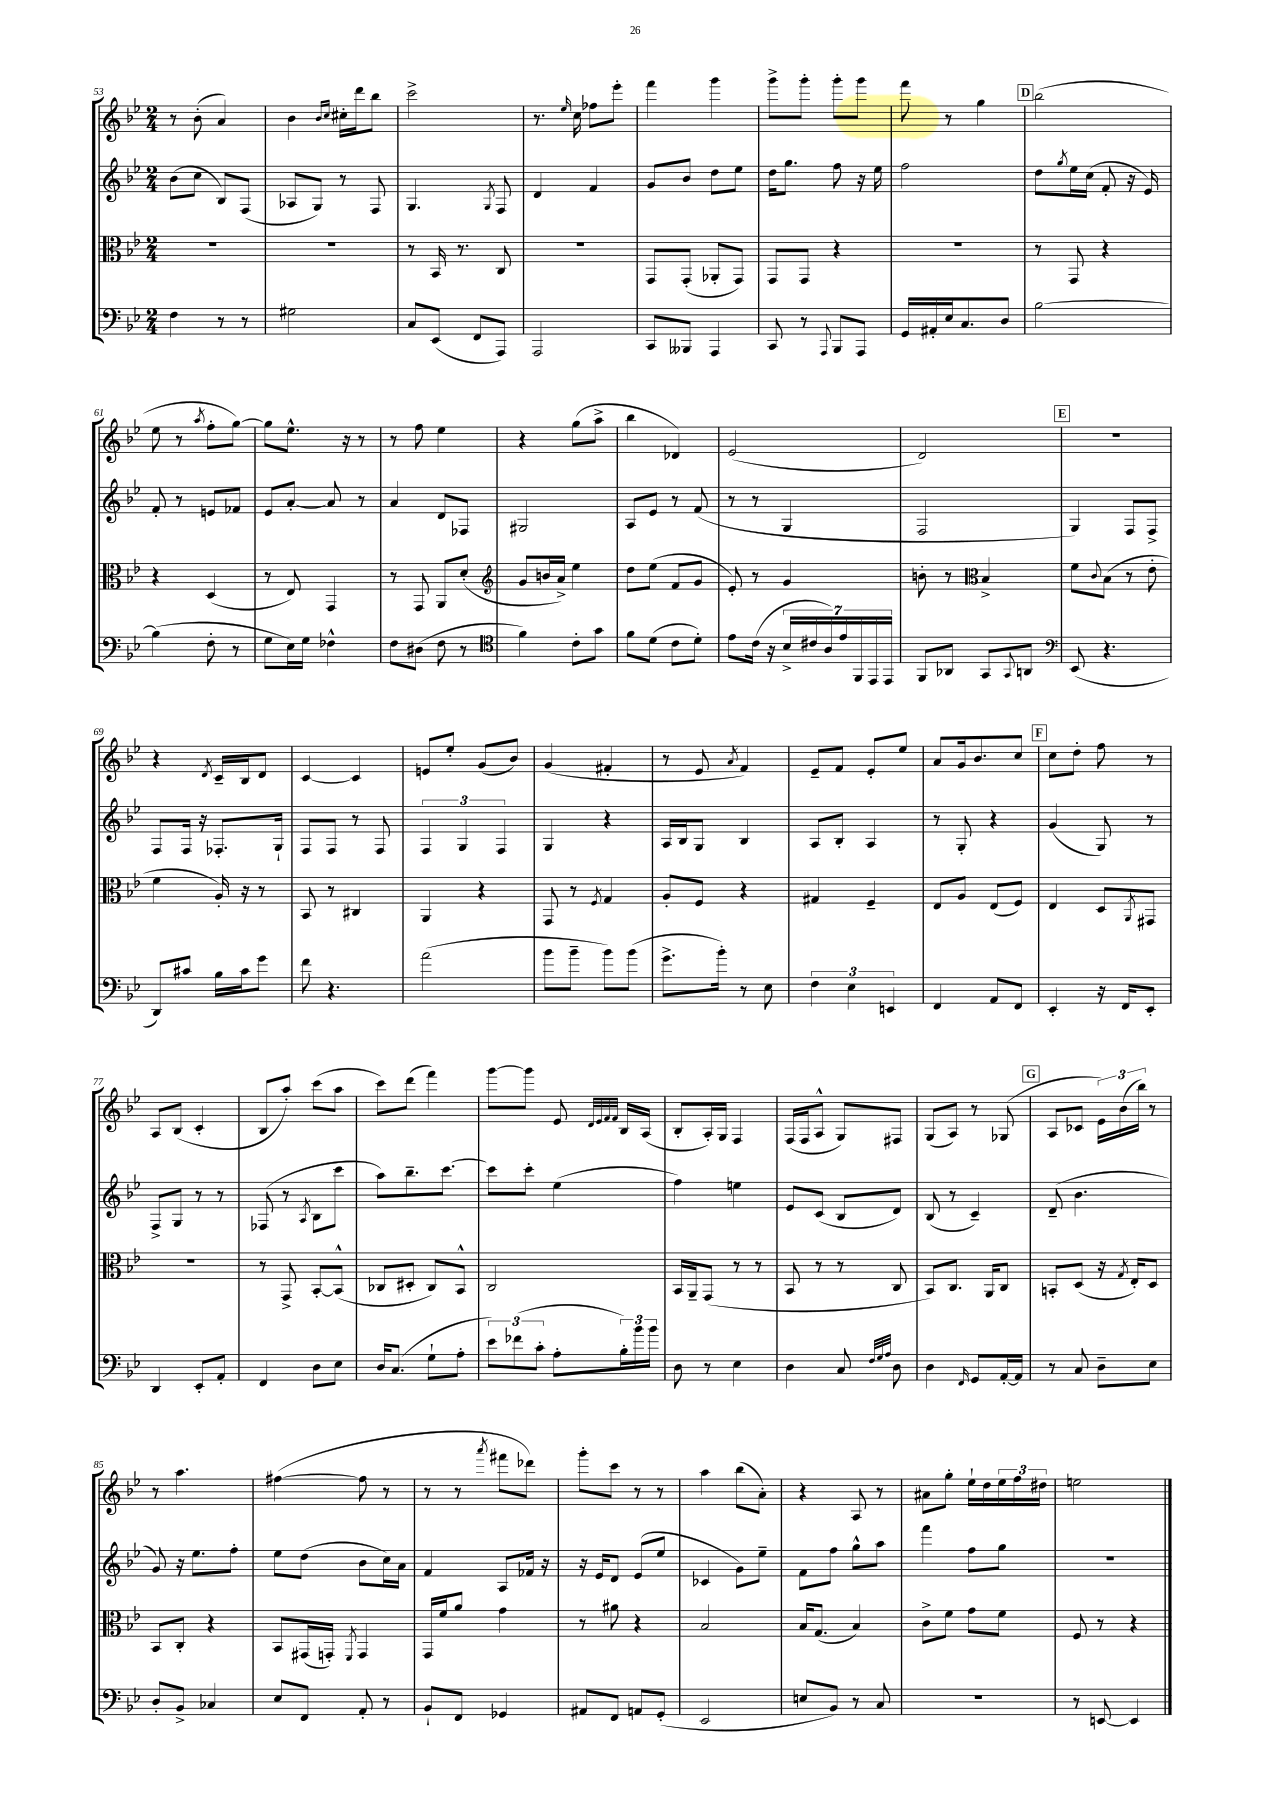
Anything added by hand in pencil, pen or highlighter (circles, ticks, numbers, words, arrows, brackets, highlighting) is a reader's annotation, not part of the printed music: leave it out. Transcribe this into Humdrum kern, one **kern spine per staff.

**kern	**kern	**kern	**kern
*part4	*part3	*part2	*part1
*staff4	*staff3	*staff2	*staff1
*clefF4	*clefC3	*clefG2	*clefG2
*k[b-e-]	*k[b-e-]	*k[b-e-]	*k[b-e-]
*M2/4	*M2/4	*M2/4	*M2/4
=53	=53	=53	=53
4F\	2r	(8b-\L	8r
.	.	8cc\J	(8b-'\
8r	.	8B-/L)	4a/)
8r	.	(8F/J	.
=54	=54	=54	=54
2G#X\	2r	8A-X/L	4b-\
.	.	8G/J)	.
.	.	.	16qqb-/LL
.	.	.	16qqcc/JJ
.	.	8r	16cc#X'\LL
.	.	.	16ddd\J
.	.	8F/	8bb-\J
=55	=55	=55	=55
8C/L	8r	4.G/	2ccc^\
(8EE-/J	16BB-/	.	.
.	8.r	.	.
8FF/L	.	.	.
.	.	8qG/	.
8AAA/J)	8C/	8F/	.
=56	=56	=56	=56
2AAA/	2r	4d/	8.r
.	.	.	16qqee-/
.	.	.	16cc\
.	.	4f/	8ff-X\L
.	.	.	8eee-'\J
=57	=57	=57	=57
8CC/L	8GG/L	8g/L	4fff\
8BBB--X/J	(8GG'/J	8b-/J	.
4AAA/	8AA-X'/L	8dd\L	4ggg\
.	8GG/J)	8ee-\J	.
=58	=58	=58	=58
8CC/	8GG/L	16dd\KL	8ggg^\L
.	.	8.gg\J	.
8r	8GG/J	.	8ggg'\J
8qqAAA/	.	.	.
8BBB-/L	4r	8ff\	8ggg'\L
8AAA/J	.	16r	8ggg\J
.	.	16ee-\	.
=59	=59	=59	=59
16GG/LL	2r	2ff\	8fff\
16AA#X'/	.	.	.
16E-/J	.	.	8r
8.C/	.	.	.
.	.	.	4gg\
8D/J	.	.	.
!!LO:REH:place=s1:t=D
=60	=60	=60	=60
[2B-\	8r	8dd\L	(2bb-\
.	.	8qgg/	.
.	8GG/	16ee-\L	.
.	.	(16cc\JJ	.
.	4r	8f'/	.
.	.	16r	.
.	.	16e-/)	.
!!LO:LB:g=z
=61	=61	=61	=61
(4B-\]	4r	8f'/	8ee-\
.	.	8r	8r
.	.	.	8qaa/
8F'\	(4D/	8en/L	8ff'\L
8r	.	8f-X/J	[8gg\J)
=62	=62	=62	=62
8G\L	8r	8e-/L	8gg\L]
16E-\L)	8E-/)	[8a'/J	8.ee-^^\J
16G\JJ	.	.	.
4F-X^^\	4GG/	8a/]	.
.	.	.	16r
.	.	8r	8r
=63	=63	=63	=63
8F\L	8r	4a/	8r
(8D#X\J	8GG/	.	8ff\
8F\	8AA/L	8d/L	4ee-\
8r	(8d'/J	8F-X/J	.
=64	=64	=64	=64
*clefC4	*clefG2	*	*
4f\)	8g/L	2G#X/	4r
.	16bn/L	.	.
.	16a^/JJ)	.	.
8c'\L	4ee-\	.	(8gg\L
8g\J	.	.	8aa^\J
=65	=65	=65	=65
8f\L	8dd\L	8A/L	4bb-\
(8d\J	(8ee-\J	8e-/J	.
8c\L	8f/L	8r	4d-X/)
8d'\J)	8g/J	(8f/	.
=66	=66	=66	=66
8e-\L	8e-'/)	8r	(2e-/
(16c\Jk	8r	8r	.
16r	.	.	.
28B-^/LL	4g/	4G/	.
28c#X/	.	.	.
28A/)	.	.	.
28e-/	.	.	.
28FF/	.	.	.
28EE-/	.	.	.
28EE-/JJ	.	.	.
=67	=67	=67	=67
8FF/L	8bn'\	2F/	2d/)
8AA-X/J	8r	.	.
*	*clefC3	*	*
8GG/L	4B-^/	.	.
8qqGG/	.	.	.
8AAn/J	.	.	.
!!LO:REH:place=s1:t=E
=68	=68	=68	=68
*clefF4	*	*	*
(8EE-/	8f\L	4G/)	2r
.	8qqc/	.	.
4.r	(8B-\J	.	.
.	8r	8F/L	.
.	8e-'\	8F^/J	.
!!LO:LB:g=z
=69	=69	=69	=69
8DD/L)	4f\	8F/L	4r
8c#X/J	.	16F/Jk	.
.	.	16r	.
.	.	.	8qd/
16B-\LL	16A'/)	8.F-X'/L	16c~/LL
16c#\J	16r	.	16B-/J
8g\J	8r	.	8d/J
.	.	16G`/Jk	.
=70	=70	=70	=70
8f\	8BB-/	8F/L	[4c/
4.r	8r	8F/J	.
.	4C#X/	8r	4c/]
.	.	8F/	.
=71	=71	=71	=71
(2a\	4AA/	6F/	8en/L
.	.	.	8ee-'/J
.	.	6G/	.
.	4r	.	(8g/L
.	.	6F/	.
.	.	.	8b-/J)
=72	=72	=72	=72
8b-\L	8GG/	4G/	(4g/
8b-~\J	8r	.	.
.	8qF/	.	.
8b-\L)	4G/	4r	4f#X'/
(8b-\J	.	.	.
=73	=73	=73	=73
8.g^\L	8A'/L	16A/LL	8r
.	.	16B-/J	.
.	8F/J	8G/J	8e-/
16b-'\Jk)	.	.	.
.	.	.	8qa/
8r	4r	4B-/	4f/)
8E-\	.	.	.
=74	=74	=74	=74
6F\	4G#X/	8A/L	8e-~/L
.	.	8B-'/J	8f/J
6E-\	.	.	.
.	4F~/	4A/	8e-'/L
6EEn/	.	.	.
.	.	.	8ee-/J
=75	=75	=75	=75
4FF/	8E-/L	8r	8a/L
.	8A/J	8G'/	16g/k
.	.	.	8.b-/
8AA/L	(8E-/L	4r	.
8FF/J	8F/J)	.	8cc/J
!!LO:REH:place=s1:t=F
=76	=76	=76	=76
4EE-'/	4E-/	(4g/	8cc\L
.	.	.	8dd'\J
16r	8D/L	8G/)	8ff\
16FF/KL	.	.	.
.	8qAA/	.	.
8EE-'/J	8GG#X/J	8r	8r
!!LO:LB:g=z
=77	=77	=77	=77
4DD/	2r	8F^/L	8A/L
.	.	8G/J	(8B-/J
8EE-'/L	.	8r	4c'/
8AA'/J	.	8r	.
=78	=78	=78	=78
4FF/	8r	(8F-X/	8B-/L
.	8GG^/	8r	8aa'/J)
.	.	8qA/	.
8D\L	[8BB-'/L	8B-\L	(8ccc\L
8E-\J	(8BB-^^/J]	8ccc\J	8aa\J
=79	=79	=79	=79
16D/KL	8C-X/L	8aa\L)	8ccc\L)
(8.C/J	.	.	.
.	8D#X'/J	8.bb-~\	(8ddd\J
8G`\L	8C-/L)	.	4fff\)
.	.	[8.ccc\J	.
8A'\J	8BB-^^/J	.	.
=80	=80	=80	=80
12e-\L)	2C/	8ccc\L]	[8ggg\L
(12f-X\	.	.	.
.	.	8ccc'\J	8ggg\J]
12c'\J	.	.	.
8A'\L	.	(4ee-\	8e-/
.	.	.	32qqd/LLL
.	.	.	32qqe-/
.	.	.	32qqf/
.	.	.	32qqf/JJJ
24B-'\L)	.	.	16B-/LL
24b-\	.	.	.
.	.	.	(16A/JJ
24b-\JJ	.	.	.
=81	=81	=81	=81
8D\	16BB-/LL	4ff\)	8B-'/L
.	16AA~/J	.	.
8r	(8GG/J	.	16A'/L)
.	.	.	16G/JJ
4E-\	8r	4een\	4F/
.	8r	.	.
=82	=82	=82	=82
4D\	8BB-/	8e-/L	(16F/LL
.	.	.	16F/J
.	8r	(8c/J	8A^^/J
8C/	8r	8B-/L	8G/L)
32qqF/LLL	.	.	.
32qqG/	.	.	.
32qqA/JJJ	.	.	.
8D\	8C/	8d/J)	8F#X/J
=83	=83	=83	=83
4D\	8BB-/L)	(8B-/	(8G/L
.	8.C/J	8r	8A/J)
16qqFF/	.	.	.
8GG/L	.	4c~/)	8r
.	16AA/KL	.	.
[16AA'/L	8C/J	.	(8G-X/
16AA/JJ]	.	.	.
!!LO:REH:place=s1:t=G
=84	=84	=84	=84
8r	8BBn'/L	(8d~/	8A/L
8C/	(8D/J	4.b-\	8c-X/J
8D~\L	16r	.	24e-\LL)
.	.	.	(24b-\
.	8qG/	.	.
.	16E-'/KL)	.	.
.	.	.	24bb-\JJ)
8E-\J	8D/J	.	8r
!!LO:LB:g=z
=85	=85	=85	=85
8D'/L	8BB-/L	8g/)	8r
8BB-^/J	8C'/J	16r	4.aa\
.	.	8.ee-\L	.
4C-X/	4r	.	.
.	.	8ff'\J	.
=86	=86	=86	=86
8E-/L	8BB-/L	8ee-\L	([4ff#X\
8FF/J	(16GG#X/L	(8dd\J	.
.	16GGn'/JJ)	.	.
.	8qFF/	.	.
8AA'/	4GG/	8b-\L	8ff#\]
8r	.	16cc\L)	8r
.	.	16a\JJ	.
=87	=87	=87	=87
8BB-`/L	16GG/LL	4f/	8r
.	16f/J	.	.
8FF/J	8a/J	.	8r
.	.	.	8qaaa/
4GG-X/	4g\	8A/L	8fff#X\L
.	.	16f-X/Jk	8ddd-X\J)
.	.	16r	.
=88	=88	=88	=88
8AA#X/L	8r	16r	8ggg'\L
.	.	16e-/KL	.
8FF/J	8a#X\	8d/J	8ccc\J
8AAn/L	4r	(8e-/L	8r
(8GG'/J	.	8ee-/J	8r
=89	=89	=89	=89
2EE-/	2B-/	4c-X/	4aa\
.	.	8g\L)	(8bb-\L
.	.	8ee-~\J	8a'\J)
=90	=90	=90	=90
8En/L	16B-/KL	8f\L	4r
.	(8.G/J	.	.
8BB-/J)	.	8ff\J	.
8r	4B-/)	8gg^^\L	8A/
8C/	.	8aa\J	8r
=91	=91	=91	=91
2r	8c^\L	4fff\	8a#X\L
.	8f\J	.	8gg'\J
.	8g\L	8ff\L	16ee-`\LL
.	.	.	16dd\
.	8f\J	8gg\J	24ee-\
.	.	.	24ff\
.	.	.	24dd#X\JJ
=92	=92	=92	=92
8r	8F/	2r	2een\
[8EEn/	8r	.	.
4EE/]	4r	.	.
==	==	==	==
*-	*-	*-	*-
